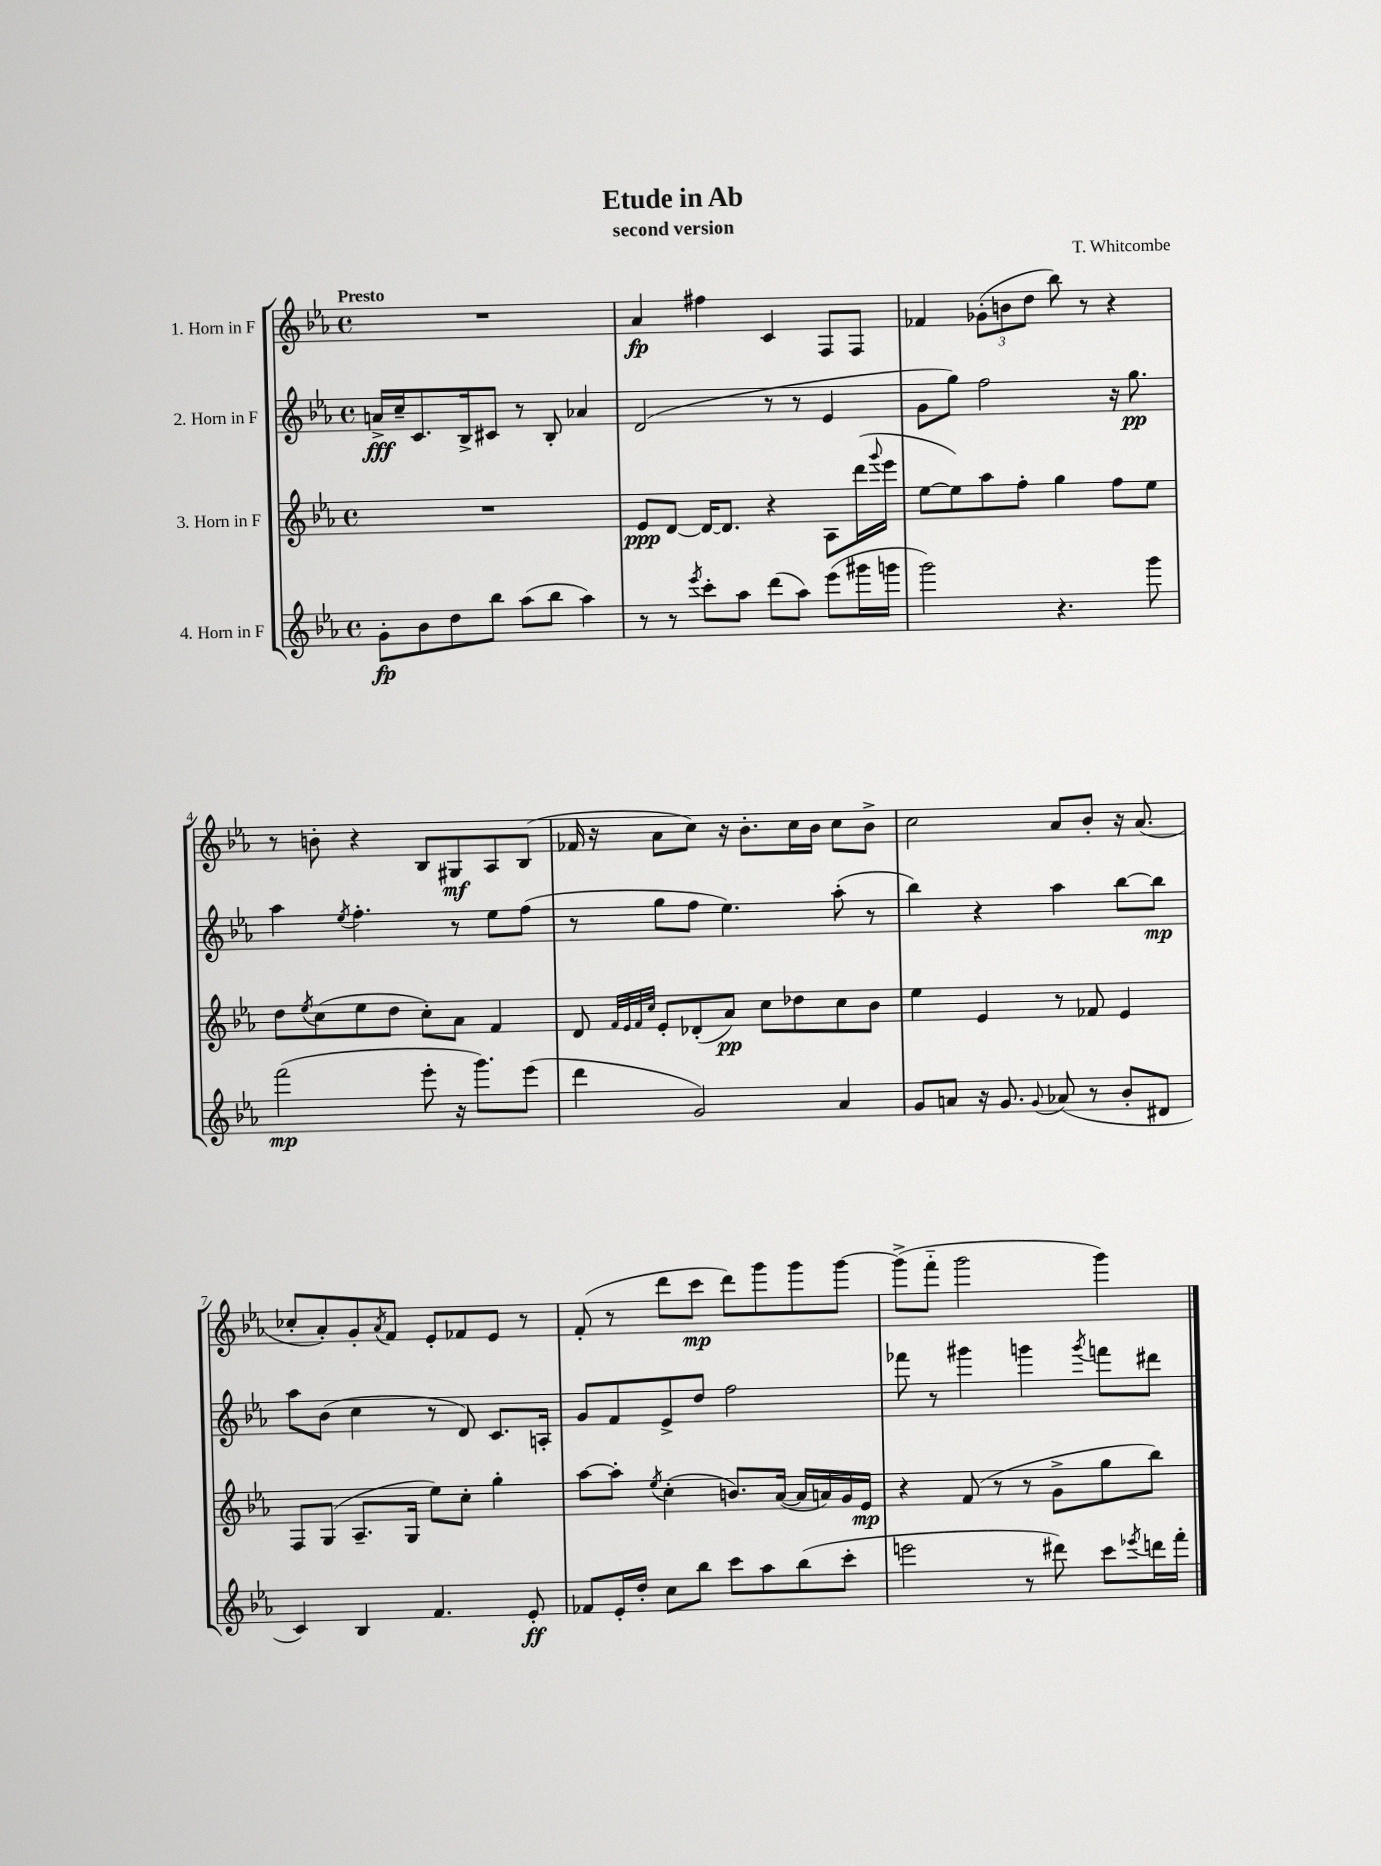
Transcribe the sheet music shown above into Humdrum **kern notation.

**kern	**dynam	**kern	**dynam	**kern	**dynam	**kern	**dynam
*part4	*part4	*part3	*part3	*part2	*part2	*part1	*part1
*staff4	*staff4	*staff3	*staff3	*staff2	*staff2	*staff1	*staff1
*I"4. Horn in F	*	*I"3. Horn in F	*	*I"2. Horn in F	*	*I"1. Horn in F	*
*clefG2	*	*clefG2	*	*clefG2	*	*clefG2	*
*k[b-e-a-]	*	*k[b-e-a-]	*	*k[b-e-a-]	*	*k[b-e-a-]	*
*M4/4	*	*M4/4	*	*M4/4	*	*M4/4	*
*met(c)	*	*met(c)	*	*met(c)	*	*met(c)	*
=1	=1	=1	=1	=1	=1	=1	=1
!	!	!	!	!	!	!LO:TX:a:B:t=Presto	!
8g'\L	fp	1r	.	16an^/LL	fff	1r	.
.	.	.	.	16cc~/J	.	.	.
8b-\	.	.	.	8.c/	.	.	.
8dd\	.	.	.	.	.	.	.
.	.	.	.	16B-^/k	.	.	.
8bb-\J	.	.	.	8c#X/J	.	.	.
(8aa-\L	.	.	.	8r	.	.	.
8bb-\J	.	.	.	8B-'/	.	.	.
4aa-\)	.	.	.	4a-X/	.	.	.
=2	=2	=2	=2	=2	=2	=2	=2
8r	.	8e-/L	ppp	(2d/	.	4a-/	fp
8r	.	[8d/J	.	.	.	.	.
8qeee-/	.	.	.	.	.	.	.
8ccc'\L	.	16d/KL_	.	.	.	4ff#X\	.
.	.	8.d/J]	.	.	.	.	.
8aa-\J	.	.	.	.	.	.	.
(8ddd\L	.	4r	.	8r	.	4c/	.
8aa-\J)	.	.	.	8r	.	.	.
(8eee-\L	.	8A-\L	.	4e-/	.	8F/L	.
16ggg#X\L	.	(16ddd\L	.	.	.	8F/J	.
.	.	8qqggg/	.	.	.	.	.
16gggn\JJ	.	16eee-\JJ	.	.	.	.	.
=3	=3	=3	=3	=3	=3	=3	=3
2ggg\)	.	[8ee-\L	.	8g\L	.	4f-X/	.
.	.	8ee-\])	.	8gg\J)	.	.	.
.	.	8aa-\	.	2ff\	.	(12g-X'\L	.
.	.	.	.	.	.	12bn\	.
.	.	8ff'\J	.	.	.	.	.
.	.	.	.	.	.	12dd\J	.
4.r	.	4gg\	.	.	.	8bb-\)	.
.	.	.	.	.	.	8r	.
.	.	8ff\L	.	16r	.	4r	.
.	.	.	.	8.gg\	pp	.	.
8ggg\	.	8ee-\J	.	.	.	.	.
!!LO:LB:g=z
=4	=4	=4	=4	=4	=4	=4	=4
(2fff\	mp	8dd\L	.	4aa-\	.	8r	.
.	.	8qee-/	.	.	.	.	.
.	.	(8cc\	.	.	.	8bn'\	.
.	.	.	.	8qee-/	.	.	.
.	.	8ee-\	.	4.ff'\	.	4r	.
.	.	8dd\J	.	.	.	.	.
8eee-'\	.	8cc'\L)	.	.	.	8B-/L	.
16r	.	8a-\J	.	8r	.	8G#X/	mf
8.ggg\L)	.	.	.	.	.	.	.
.	.	4f/	.	8ee-\L	.	8A-/	.
(8eee-\J	.	.	.	(8ff\J	.	(8B-/J	.
=5	=5	=5	=5	=5	=5	=5	=5
4ddd\	.	8d/	.	8r	.	16f-X/	.
.	.	.	.	.	.	16r	.
.	.	32qqf/LLL	.	.	.	.	.
.	.	32qqe-/	.	.	.	.	.
.	.	32qqf/	.	.	.	.	.
.	.	32qqcc/JJJ	.	.	.	.	.
.	.	8e-'/L	.	8gg\L	.	8a-\L	.
2g/)	.	(8d-X'/	.	8ff\J	.	8cc\J)	.
.	.	8a-/J)	pp	4.ee-\)	.	16r	.
.	.	.	.	.	.	8.b-'\L	.
.	.	8cc\L	.	.	.	.	.
.	.	8dd-X\	.	.	.	16cc\L	.
.	.	.	.	.	.	16b-\JJ	.
4a-/	.	8cc\	.	(8aa-'\	.	8cc\L	.
.	.	8b-\J	.	8r	.	8b-^\J	.
=6	=6	=6	=6	=6	=6	=6	=6
8g/L	.	4ee-\	.	4bb-\)	.	2cc\	.
8an/J	.	.	.	.	.	.	.
16r	.	4e-/	.	4r	.	.	.
8.g/	.	.	.	.	.	.	.
8qqg/	.	.	.	.	.	.	.
(8a-X/	.	8r	.	4aa-\	.	8a-/L	.
8r	.	8f-X/	.	.	.	8b-'/J	.
8b-'/L	.	4e-/	.	[8bb-\L	.	16r	.
.	.	.	.	.	.	(8.a-/	.
8d#X/J	.	.	.	8bb-\J]	mp	.	.
!!LO:LB:g=z
=7	=7	=7	=7	=7	=7	=7	=7
4c/)	.	8F/L	.	8aa-\L	.	8cc-X'/L	.
.	.	(8G/J	.	(8b-\J	.	8a-'/)	.
4B-/	.	8.A-~/L	.	4cc\	.	8g'/	.
.	.	.	.	.	.	8qa-/	.
.	.	.	.	.	.	8f/J	.
.	.	16G/Jk	.	.	.	.	.
4.f/	.	8ee-\L)	.	8r	.	8e-'/L	.
.	.	8cc'\J	.	8d/)	.	8f-X/	.
.	.	4gg'\	.	8.c/L	.	8e-/J	.
8e-'/	ff	.	.	.	.	8r	.
.	.	.	.	16An'/Jk	.	.	.
=8	=8	=8	=8	=8	=8	=8	=8
8f-X/L	.	[8aa-\L	.	8g/L	.	(8f'/	.
16e-'/L	.	8aa-'\J]	.	8f/	.	8r	.
16dd'/JJ	.	.	.	.	.	.	.
.	.	8qee-/	.	.	.	.	.
8cc\L	.	(4cc'\	.	8e-^/	.	8ddd\L	.
8bb-\J	.	.	.	8dd/J	.	8ccc\J	mp
8ccc\L	.	8.bn/L)	.	2ff\	.	8ddd\L)	.
8aa-\	.	.	.	.	.	8ggg\	.
.	.	([16a-/Jk	.	.	.	.	.
(8bb-\	.	16a-/LL]	.	.	.	8ggg\	.
.	.	16an/)	.	.	.	.	.
8ccc'\J	.	16g/	.	.	.	[8ggg\J	.
.	.	16e-/JJ	mp	.	.	.	.
=9	=9	=9	=9	=9	=9	=9	=9
2eeen\	.	4r	.	8fff-X\	.	(8ggg^\L]	.
.	.	.	.	8r	.	8fff\J	.
.	.	(8f/	.	4ggg#X\	.	2ggg\	.
.	.	8r	.	.	.	.	.
8r	.	8r	.	4gggn\	.	.	.
8ddd#X\)	.	8g^\L	.	.	.	.	.
.	.	.	.	8qggg/	.	.	.
8ccc\L	.	8gg\	.	8fffn\L	.	4ggg\)	.
8qeee-X/	.	.	.	.	.	.	.
16dddn\L	.	8bb-\J)	.	8ddd#X\J	.	.	.
16fff'\JJ	.	.	.	.	.	.	.
==	==	==	==	==	==	==	==
*-	*-	*-	*-	*-	*-	*-	*-
